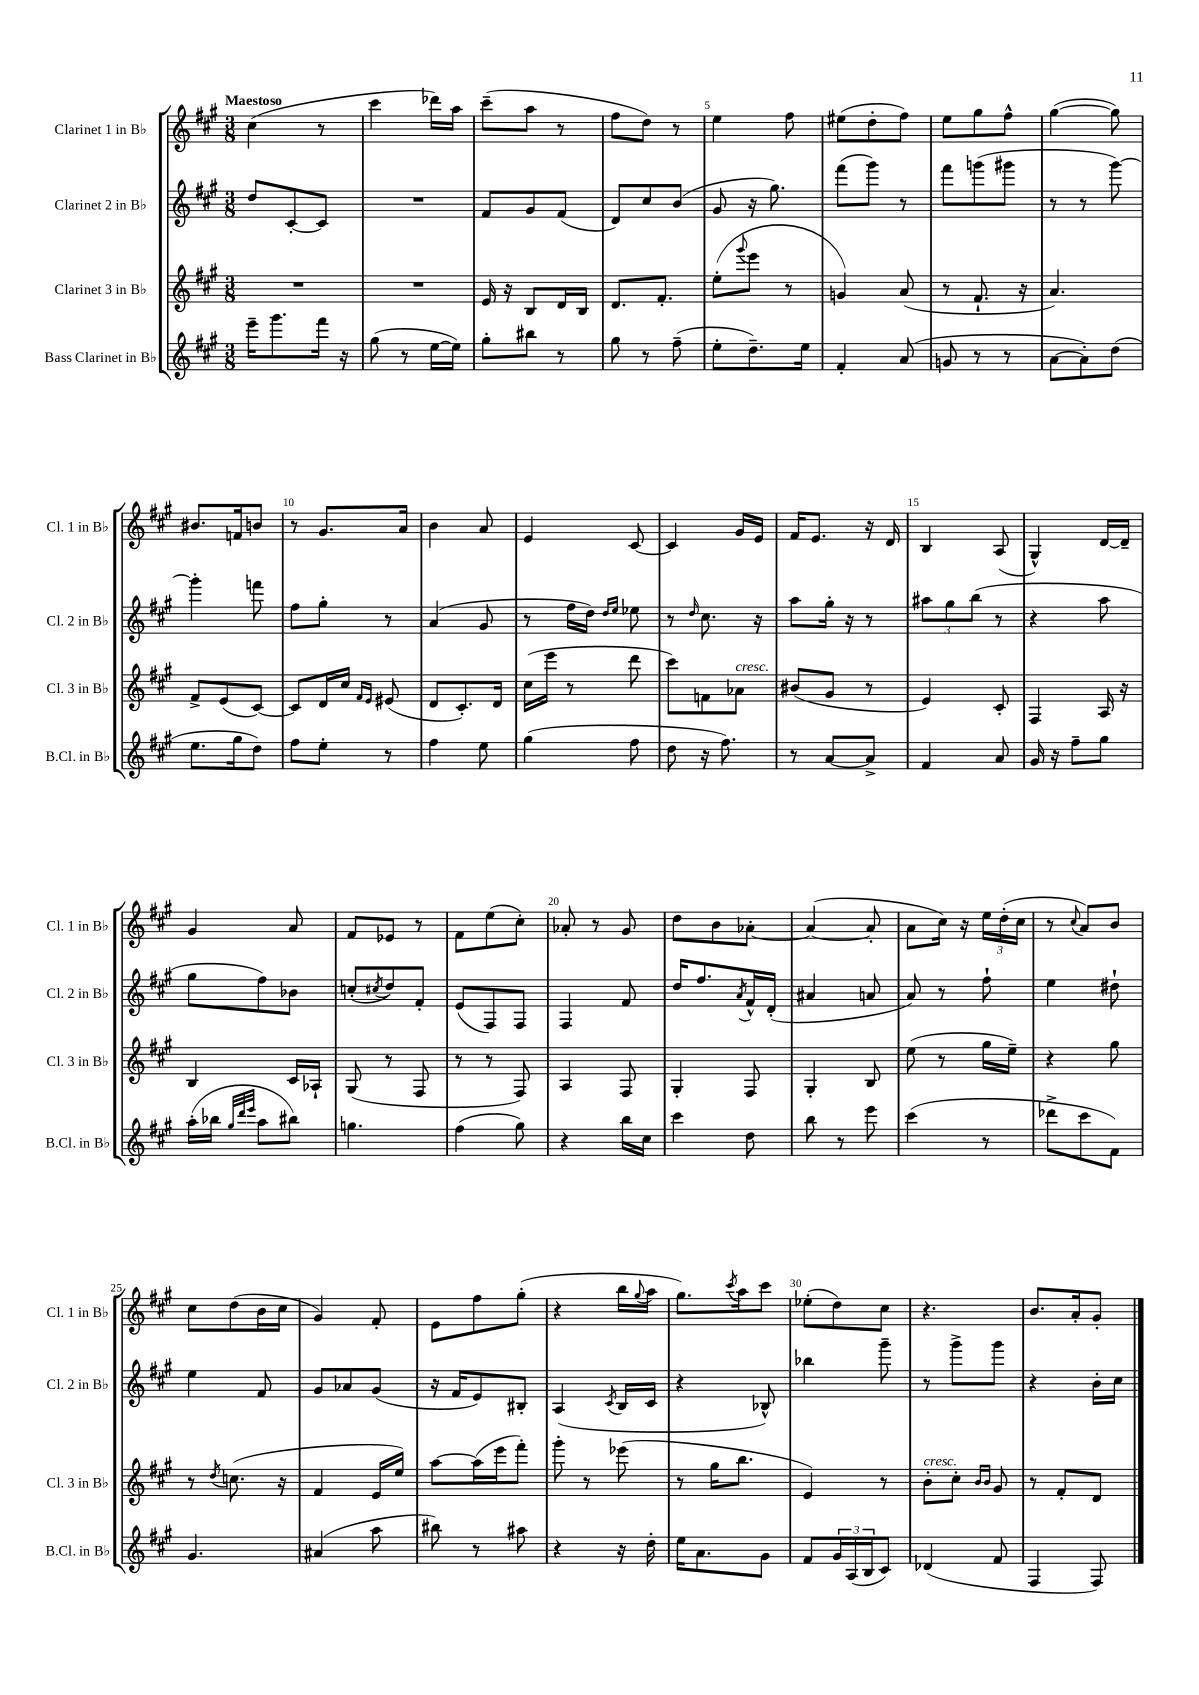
<<
\new StaffGroup <<
\new Staff = "s0" \with { instrumentName = "Clarinet 1 in Bb" shortInstrumentName = "Cl. 1 in Bb" } {
    \clef treble \key a \major \numericTimeSignature \time 3/8 \tempo "Maestoso"
    cis''4( r8 |
    cis'''4 des'''16) a''16 |
    cis'''8--( a''8 r8 |
    fis''8 d''8) r8 |
    e''4 fis''8 |
    eis''8( d''8-. fis''8) |
    e''8 gis''8 fis''8-^ |
    gis''4~( gis''8) |
    bis'8. f'16 b'8 |
    r8 gis'8. a'16 |
    b'4 a'8 |
    e'4 cis'8~ |
    cis'4 gis'16 e'16 |
    fis'16 e'8. r16 d'16 |
    b4 a8( |
    gis4-^) d'16~ d'16-- |
    gis'4 a'8 |
    fis'8 ees'8 r8 |
    fis'8 e''8( cis''8-.) |
    aes'8-. r8 gis'8 |
    d''8 b'8 aes'8~-. |
    aes'4~( aes'8-. |
    a'8 cis''16) r16 \tuplet 3/2 { e''16 d''16-.( cis''16 } |
    r8 \appoggiatura { cis''8 } a'8) b'8 |
    cis''8 d''8( b'16 cis''16 |
    gis'4) fis'8-. |
    e'8 fis''8 gis''8-.( |
    r4 b''16 \appoggiatura { gis''8 } a''16 |
    gis''8.) \acciaccatura { cis'''8 } a''16 cis'''8 |
    ees''8-.( d''8) cis''8 |
    r4. |
    b'8. a'16-. gis'8-. \bar "|." |
}
\new Staff = "s1" \with { instrumentName = "Clarinet 2 in Bb" shortInstrumentName = "Cl. 2 in Bb" } {
    \clef treble \key a \major \numericTimeSignature \time 3/8
    d''8 cis'8~-. cis'8 |
    R4. |
    fis'8 gis'8 fis'8( |
    d'8) cis''8 b'8( |
    gis'8 r16 gis''8.) |
    fis'''8( gis'''8) r8 |
    fis'''8 g'''8( gis'''8 |
    r8 r8 gis'''8~) |
    gis'''4-. f'''8 |
    fis''8 gis''8-. r8 |
    a'4( gis'8 |
    r8 fis''16 d''16) \grace { d''16 e''16 } ees''8 |
    r8 \grace { d''16 } cis''8. r16 |
    a''8 gis''16-. r16 r8 |
    \tuplet 3/2 { ais''8 gis''8 b''8( } r8 |
    r4 a''8 |
    gis''8 fis''8) bes'8 |
    c''8-.( \acciaccatura { cis''8 } d''8) fis'8-. |
    e'8( fis8) fis8 |
    fis4 fis'8 |
    d''16 fis''8. \acciaccatura { a'8 } fis'16-^ d'16-.( |
    ais'4 a'8 |
    a'8) r8 fis''8-! |
    e''4 dis''8-! |
    e''4 fis'8 |
    gis'8 aes'8 gis'8( |
    r16 fis'16 e'8) bis8-. |
    a4( \acciaccatura { cis'8 } b16 cis'16 |
    r4 bes8-^) |
    bes''4 gis'''8-- |
    r8 gis'''8-> gis'''8 |
    r4 b'16-. cis''16 \bar "|." |
}
\new Staff = "s2" \with { instrumentName = "Clarinet 3 in Bb" shortInstrumentName = "Cl. 3 in Bb" } {
    \clef treble \key a \major \numericTimeSignature \time 3/8
    R4. |
    R4. |
    e'16 r16 b8 d'16 b16 |
    d'8. fis'8.-. |
    e''8-.( \appoggiatura { gis'''8 } e'''8 r8 |
    g'4) a'8( |
    r8 fis'8.-! r16 |
    a'4.) |
    fis'8-> e'8( cis'8~) |
    cis'8 d'16 cis''16 \grace { fis'16 e'16 } eis'8( |
    d'8 cis'8.-.) d'16 |
    cis''16( e'''16 r8 d'''8 |
    cis'''8) f'8 aes'8^\markup { \italic "cresc." } |
    bis'8( gis'8 r8 |
    e'4) cis'8-. |
    fis4 a16 r16 |
    b4 cis'16 aes16-! |
    gis8( r8 fis8 |
    r8 r8 fis8) |
    a4 fis8 |
    gis4-. fis8 |
    gis4-. b8 |
    e''8( r8 gis''16 e''16--) |
    r4 gis''8 |
    r8 \acciaccatura { d''8 } c''8.( r16 |
    fis'4 e'16 e''16) |
    a''8~ a''16( e'''16 fis'''8-.) |
    gis'''8-. r8 ees'''8( |
    r8 gis''16 b''8. |
    e'4) r8 |
    b'8-.^\markup { \italic "cresc." } cis''8-. \grace { b'16 b'16 } gis'8 |
    r8 fis'8-. d'8 \bar "|." |
}
\new Staff = "s3" \with { instrumentName = "Bass Clarinet in Bb" shortInstrumentName = "B.Cl. in Bb" } {
    \clef treble \key a \major \numericTimeSignature \time 3/8
    e'''16-- gis'''8. fis'''16 r16 |
    gis''8( r8 e''16~ e''16) |
    gis''8-. bis''8 r8 |
    gis''8 r8 fis''8--( |
    e''8-. d''8.--) e''16 |
    fis'4-. a'8( |
    g'8 r8 r8 |
    a'8~ a'8-.) d''8( |
    e''8. gis''16 d''8) |
    fis''8 e''8-. r8 |
    fis''4 e''8 |
    gis''4( fis''8 |
    d''8 r16 fis''8.) |
    r8 a'8~ a'8-> |
    fis'4 a'8 |
    gis'16 r16 fis''8-- gis''8 |
    a''16-.( bes''16 \grace { gis''32 d'''32 e'''32 } a''8 bis''8) |
    g''4. |
    fis''4( gis''8) |
    r4 b''16 cis''16 |
    cis'''4 d''8 |
    b''8 r8 e'''8 |
    cis'''4( r8 |
    des'''8-> cis'''8 fis'8) |
    gis'4. |
    ais'4( a''8 |
    bis''8) r8 ais''8 |
    r4 r16 d''16-. |
    e''16 a'8. gis'8 |
    fis'8 \tuplet 3/2 { gis'16 a16( b16 } cis'8) |
    des'4( fis'8 |
    fis4 fis8) \bar "|." |
}
>>
>>
\layout { \context { \Score \override BarNumber.break-visibility = ##(#f #t #t) barNumberVisibility = #(every-nth-bar-number-visible 5) } }
